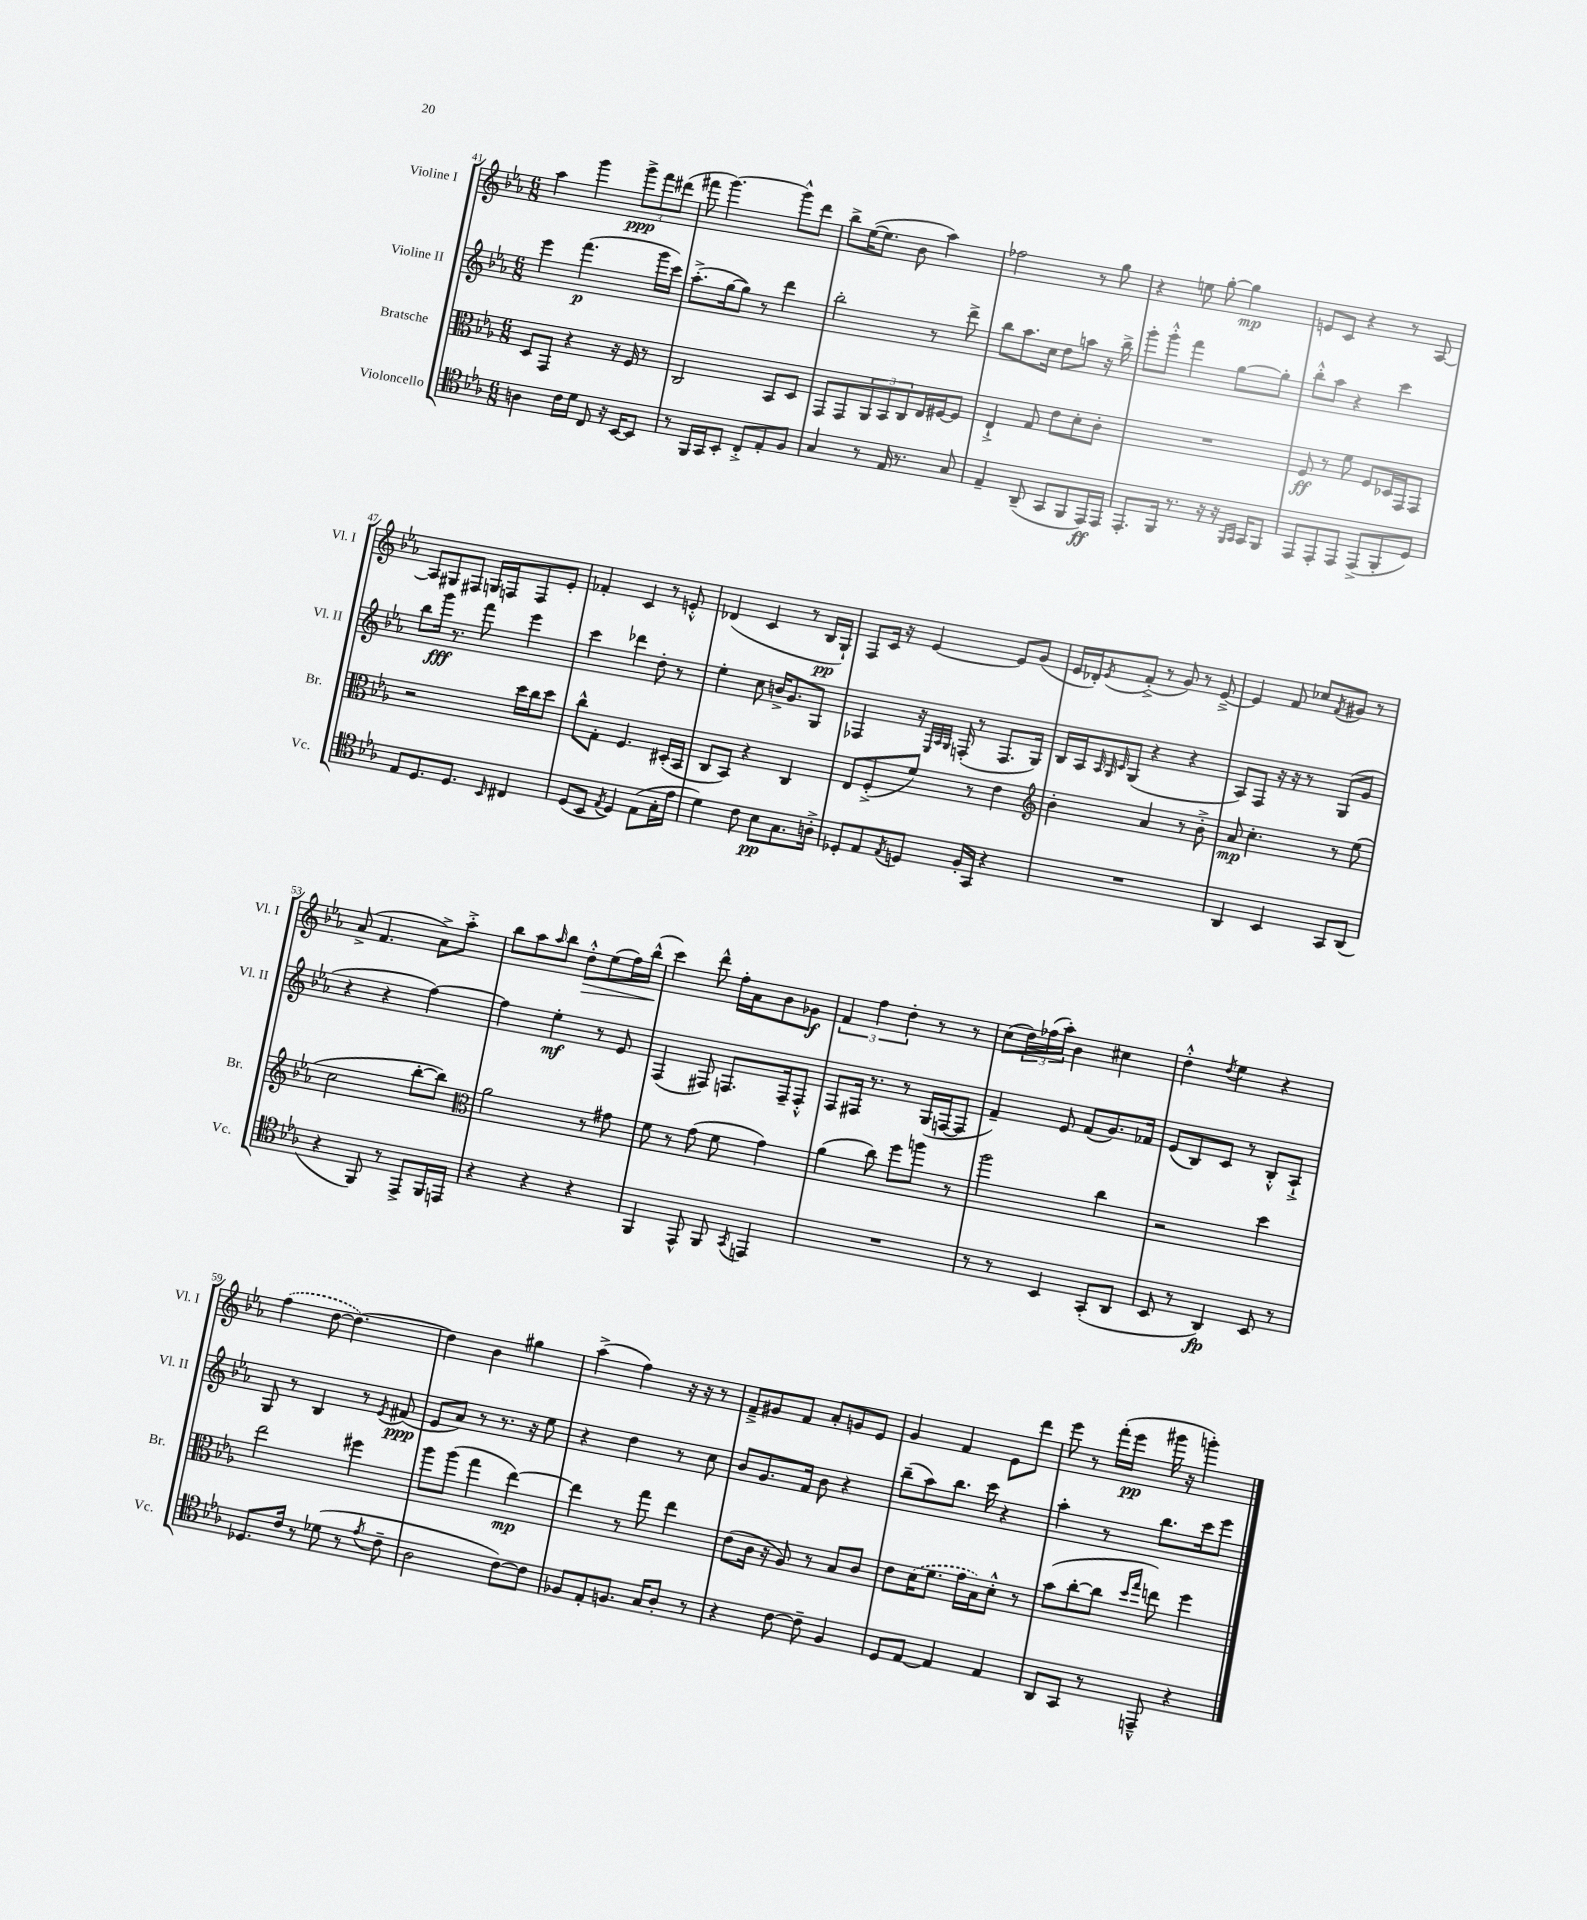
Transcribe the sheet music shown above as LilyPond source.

<<
\new StaffGroup <<
\new Staff = "s0" \with { instrumentName = "Violine I" shortInstrumentName = "Vl. I" } {
    \clef treble \key ees \major \numericTimeSignature \time 6/8
    aes''4 g'''4 \tuplet 3/2 { g'''8->\ppp f'''8 dis'''8( } |
    fis'''8 g'''4.~) g'''8-^ d'''8 |
    bes''8-> ees''16~( ees''8. bes'8 aes''4) |
    fes''2 r8 g''8 |
    r4 e''8 g''8~-. g''4\mp |
    e'8 c'8 r4 r8 aes8~ |
    aes8 gis8 fis8 g16 f16 f8 ees'8-. |
    fes'4-. c'4 r8 e'8-.-^ |
    des'4( c'4 r8 bes16\pp g16-!) |
    f8 c'16 r16 ees'4~ ees'8 g'8( |
    ees'16 des'16-.) \acciaccatura { ees'8 } f'8-.->( r8 g'8) r8 ees'8~---> |
    ees'4 f'8 ces''8 \acciaccatura { f'8 } gis'8 r8 |
    aes'8->( f'4. aes'8->) aes''8-.-> |
    bes''8 aes''8 \grace { aes''16 } bes''8 d''8-.-^\> ees''8( f''16) bes''16-^( |
    c'''4\!) d'''8-^ f''16-. aes'16 bes'8 ges'8\f |
    \tuplet 3/2 { f'4 f''4 d''4-. } r8 r8 |
    c''8( \tuplet 3/2 { d''16) fes''16( aes''16-.) } bes'4 cis''4 |
    d''4-.-^ \acciaccatura { d''8 } ees''4 r4 |
    \once \slurDashed f''4( d''8~ d''4.~) |
    d''4 bes'4 gis''4 |
    aes''4->( f''4) r16 r16 r8 |
    f'8---> gis'8 f'8 aes'8-. g'8 ees'8 |
    g'4 f'4 ees'8 d'''8 |
    ees'''8 r8 f'''16-.( ees'''16\pp gis'''16 r16 g'''4-.) \bar "|." |
}
\new Staff = "s1" \with { instrumentName = "Violine II" shortInstrumentName = "Vl. II" } {
    \clef treble \key ees \major \numericTimeSignature \time 6/8
    ees'''4 f'''4.\p( g'''16 c'''16) |
    aes''8.-.->( g''16~ g''8) r8 d'''4 |
    bes''2-. r8 d'''8-> |
    bes''8 aes''8. c''16 d''8 a''8 r16 bes''16-> |
    g'''8-. g'''8-.-^ f'''4 g''8~ g''8-. |
    bes''8-.-^ aes''8 r4 c'''4 |
    bes''8 g'''16\fff r8. f'''8 ees'''4 |
    c'''4 des'''4 d''8-. r8 |
    ees''4-. c''8 b'16-> g'8. g8 |
    fes4 r16 \grace { ees32 aes32 g32 } f16-.( r8 f8. g16) |
    bes16 aes16 \grace { aes32 g32 c'32 } g8( r4 r4 |
    aes8) f8 r16 r16 r8 g8( g'8 |
    r4 r4 f''4~) |
    f''4 ees''4-.\mf r8 ees'8 |
    f4( fis8) f8. f16-- f8-.-^ |
    f8 fis16 r8. r8 g16( f16~ f8 |
    f'4--) ees'8 f'8( g'8.) fes'16 |
    ees'8( bes8) c'8 r8 bes8-.-^ aes8-!-> |
    g8 r8 bes4 r8 \acciaccatura { ees'8 } fis'8\ppp( |
    ees'8 aes'8) r8 r8. r16 ees''8 |
    r4 d''4 r8 c''8 |
    bes'8 g'8. f'16 bes'8 r4 |
    bes''8--( aes''8) bes''8. c'''16 r4 |
    aes''4-. r8 bes''8. c'''16 ees'''8 \bar "|." |
}
\new Staff = "s2" \with { instrumentName = "Bratsche" shortInstrumentName = "Br." } {
    \clef alto \key ees \major \numericTimeSignature \time 6/8
    d8 g,8 r4 r16 f16 r8 |
    c2 bes,8 d8 |
    g,8 g,8 \tuplet 3/2 { aes,8 bes,8 c8 } ees16 fis16~ fis8 |
    ees4-!-> g8 ees'8 d'8-. c'8-. |
    R2. |
    f8\ff r8 f'8 f8 des16 g,16 g,8 |
    r2 d''16 c''16 d''8 |
    c''8-^ g8-. f4. dis16-.( bes,16 |
    c8 bes,8) r4 c4 |
    ees8 f8-.->( f'8) r8 ees'4 |
    \clef treble bes'4-. aes'4 r8 bes'8-.-> |
    aes'8\mp c''4.-. r8 ees''8( |
    c''2 bes''8~-. bes''8) |
    \clef alto aes'2 r8 gis'8 |
    f'8 r8 g'8( f'8 g'4) |
    aes'4( c''8) f''8 a''8 r8 |
    aes''2 c''4 |
    r2 d''4 |
    ees''2 fis''4 |
    aes''8 aes''8( g''4 ees''4~\mp) |
    ees''4 r8 g''8 ees''4 |
    ees'8( c'16 r16 aes8) r8 bes8 c'8 |
    ees'8 \once \slurDashed d'16( f'8. g'16 bes16) d'8-.-^ r8 |
    bes'8( c''8~-. c''8 \grace { d''16 g''16 } e''8) f''4 \bar "|." |
}
\new Staff = "s3" \with { instrumentName = "Violoncello" shortInstrumentName = "Vc." } {
    \clef tenor \key ees \major \numericTimeSignature \time 6/8
    a4 c'16 d'16 c8 r16 bes,16~ bes,8 |
    r8 f,16 g,16 bes,8-. c8-.-> ees8-. f8 |
    g4 r8 ees16 r8. g8 |
    ees4-- aes,8--( g,8 f,8 ees,16\ff) ees,16 |
    ees,8.-. f,16 r8. r16 r16 \grace { f,16 g,16 } g,16 f,8 |
    ees,8 ees,8-. ees,8 ees,8->( f,8-. d8) |
    ees8 d8. d8. \grace { bes,16 } cis4 |
    d8( bes,8 \acciaccatura { ees8 } d4) ees8( g16-. ees'16 |
    d'4) c'8 bes8\pp g8. a16-.-> |
    des8-. ees8 \acciaccatura { ees8 } d8 f16-. g,16 r4 |
    R2. |
    aes,4 bes,4 g,8 aes,8( |
    r4 f,8) r8 ees,8-> f,16 e,16 |
    r4 r4 r4 |
    f,4 ees,8-^ f,8 \acciaccatura { g,8 } e,4 |
    R2. |
    r8 r8 bes,4 g,8-.( aes,8 |
    bes,8 r8 aes,4\fp) bes,8 r8 |
    des8. c'16 r8 des'8( r8 \acciaccatura { ees'8 } c'8-- |
    aes2 c'8~) c'8 |
    fes8 ees8-. f8. g16 aes8-. r8 |
    r4 c'8~ c'8-- f4 |
    d8 ees8~ ees4 ees4 |
    aes,8 g,8 r8 e,8---^ r4 \bar "|." |
}
>>
>>
\layout { \context { \Score currentBarNumber = #41 } }
